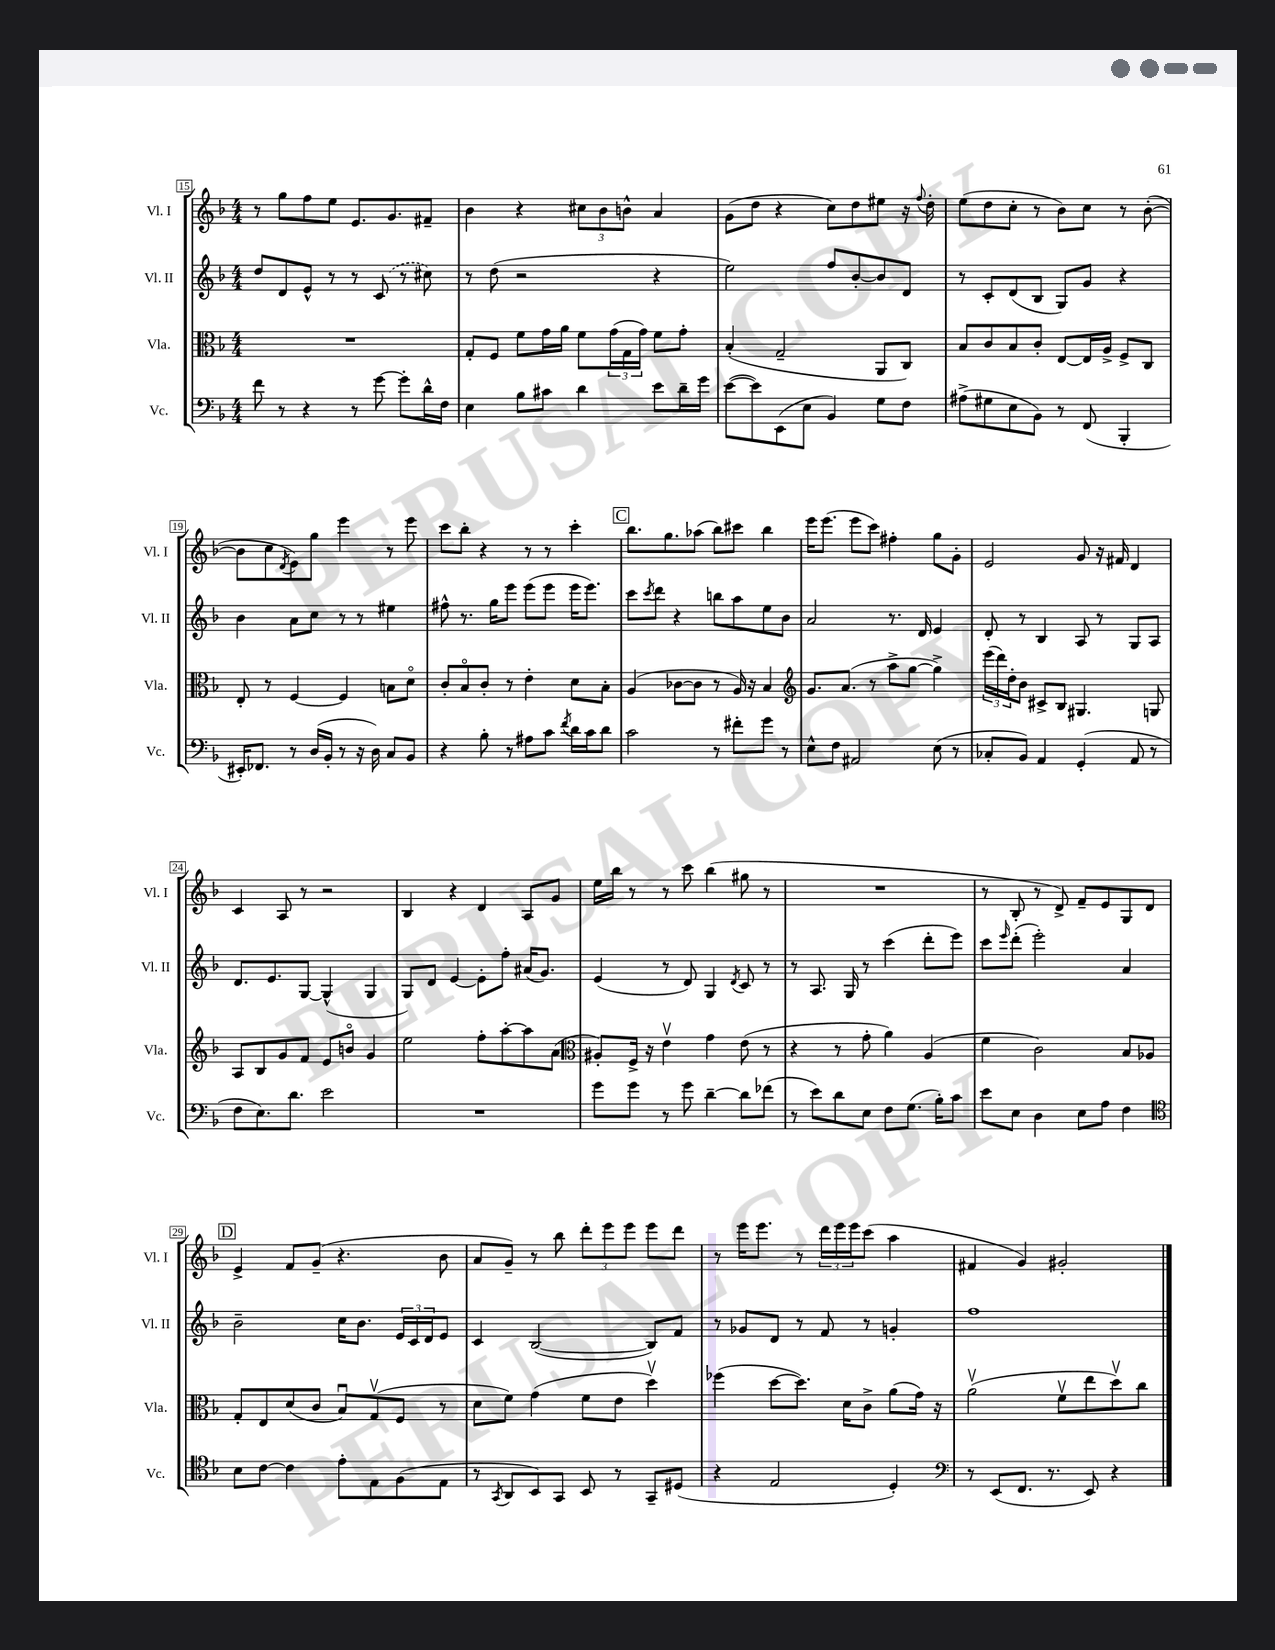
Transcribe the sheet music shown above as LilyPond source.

<<
\new StaffGroup <<
\new Staff = "s0" \with { instrumentName = "Vl. I" shortInstrumentName = "Vl. I" } {
    \clef treble \key f \major \numericTimeSignature \time 4/4
    r8 g''8 f''8 e''8 e'8. g'8. fis'8-- |
    bes'4 r4 \tuplet 3/2 { cis''8 bes'8 b'8-^ } a'4 |
    g'8( d''8 r4 c''8) d''8 eis''8 r16 \appoggiatura { f''8 } d''16-. |
    e''8( d''8 c''8-. r8 bes'8) c''8 r8 bes'8~-.( |
    bes'8 c''8 \acciaccatura { d'8 } e'8) g''8 e'''4 r8 e'''8 |
    c'''8 bes''8-. r4 r8 r8 c'''4-. |
    \mark \markup { \box "C" } bes''8. g''8. aes''8( bes''8) cis'''8 bes''4 |
    e'''16 e'''8.( e'''8 c'''8) fis''4-. g''8 g'8-. |
    e'2 g'8 r16 fis'16 d'4 |
    c'4 a8 r8 r2 |
    bes4 r4 d'4 a8 g'8 |
    e''16 bes''16 r8 r8 c'''8 bes''4( gis''8 r8 |
    R1 |
    r8 bes8-. r8 d'8->) f'8-- e'8 g8 d'8 |
    \mark \markup { \box "D" } e'4-> f'8 g'8--( r4. bes'8 |
    a'8 g'8--) r8 bes''8 \tuplet 3/2 { d'''8-. e'''8 e'''8 } e'''8 d'''8 |
    r8 e'''16 e'''8. r8 \tuplet 3/2 { d'''16 e'''16 e'''16 } c'''8( a''4 |
    fis'4 g'4) gis'2-. \bar "|." |
}
\new Staff = "s1" \with { instrumentName = "Vl. II" shortInstrumentName = "Vl. II" } {
    \clef treble \key f \major \numericTimeSignature \time 4/4
    d''8 d'8 e'8-^ r8 r8 \once \slurDashed c'8( r8 cis''8) |
    r8 d''8( r2 r4 |
    e''2) f''8 bes'8~-. bes'8 d'8 |
    r8 c'8-. d'8( bes8 g8) g'8 r4 |
    bes'4 a'8 c''8 r8 r8 eis''4 |
    fis''8-^ r8. g''16 e'''8 e'''8( e'''8 e'''16 e'''8.) |
    \mark \markup { \box "C" } c'''8 \acciaccatura { c'''8 } d'''8 r4 b''8 a''8 e''8 bes'8 |
    a'2 r8. d'16 e'4 |
    d'8-. r8 bes4 a8 r8 g8 a8 |
    d'8. e'8. g8~ g4-^( g4 |
    g8) d'8 e'4~ e'8-. f''8-. ais'16( g'8.) |
    e'4( r8 d'8) g4 \acciaccatura { d'8 } c'8 r8 |
    r8 a8. g16 r8 c'''4( d'''8-. e'''8) |
    c'''8 \grace { e'''16 } d'''8-.( e'''2-.) a'4 |
    \mark \markup { \box "D" } bes'2-- c''16 bes'8. \tuplet 3/2 { e'16 c'16 d'16 } e'8 |
    c'4 bes2~( bes8) f'8 |
    r8 ges'8 d'8 r8 f'8 r8 g'4-. |
    f''1 \bar "|." |
}
\new Staff = "s2" \with { instrumentName = "Vla." shortInstrumentName = "Vla." } {
    \clef alto \key f \major \numericTimeSignature \time 4/4
    R1 |
    g8-. f8 f'8 g'16 a'16 f'8 \tuplet 3/2 { g'16( g16 g'16) } f'8 g'8-. |
    bes4-.( g2-- a,8 c8) |
    bes8 c'8 bes8 c'8-. e8~ e16 a16-> f8-> c8 |
    e8-. r8 f4~ f4 b8 d'8\flageolet |
    c'8-. bes8\flageolet c'8-. r8 e'4-. d'8 bes8-. |
    \mark \markup { \box "C" } a4( ces'8~ ces'8 r8 a16) r16 bes4 |
    \clef treble g'8. a'8.( r8 a''8-> g''8~ g''4->) |
    \tuplet 3/2 { e'''16( d'''16) d''16-. } bes'8 cis'8-> bes8 gis4. g8 |
    a8 bes8 g'8 f'8 e'8 b'8\flageolet g'4 |
    e''2 f''8-. a''8~-. a''8 a'8( |
    \clef alto ais8-.) f16-> r16 e'4\upbow g'4 e'8( r8 |
    r4 r8 g'8-. a'4) a4( |
    f'4 c'2) bes8 aes8 |
    \mark \markup { \box "D" } g8-. e8 d'8( c'8 bes8\downbow) g8\upbow( f8 r8 |
    d'8 f'8) g'4( f'8 e'8 d''4\upbow) |
    fes''4( d''8~ d''8.) d'16 c'8-> a'8( g'16) r16 |
    a'2\upbow( f'8\upbow e''8 d''8\upbow) c''8 \bar "|." |
}
\new Staff = "s3" \with { instrumentName = "Vc." shortInstrumentName = "Vc." } {
    \clef bass \key f \major \numericTimeSignature \time 4/4
    f'8 r8 r4 r8 g'8~ g'8-. d'16-^ f16 |
    e4 bes8 cis'8 d'4 e'8 d'16-- g'16 |
    e'8~( e'8) e,8( e8 bes,4) g8 f8 |
    ais8->( gis8 e8 bes,8) r8 f,8( bes,,4-. |
    eis,16-.) fes,8. r8 d16( bes,16-. r8 r16 d16) c8 bes,8 |
    r4 bes8-. r8 ais8 c'8 \acciaccatura { f'8 } d'16 c'16 d'8 |
    \mark \markup { \box "C" } c'2 r8 fis'8-. g'8 r8 |
    e8-^ f8 ais,2 e8( r8 |
    ces8-. bes,8) a,4 g,4-.( a,8 r8 |
    f8 e8.) d'8. e'2 |
    R1 |
    g'8 g'8 r8 g'8 d'4~-- d'8 fes'8( |
    r8 e'8) d'8 e8 f8 g8.( bes16-.) c'8 |
    e'8 e8 d4 e8 a8 f4 |
    \mark \markup { \box "D" } \clef tenor bes8 c'8~ c'4 e'8-. e8 f8( e8 |
    r8 \acciaccatura { g,8 } a,8 bes,8) g,8 bes,8 r8 g,8-- dis8( |
    r4 e2 d4-.) |
    \clef bass r8 e,8( f,8. r8. e,8) r4 \bar "|." |
}
>>
>>
\layout { \context { \Score currentBarNumber = #15 \override BarNumber.stencil = #(make-stencil-boxer 0.1 0.3 ly:text-interface::print) } }
